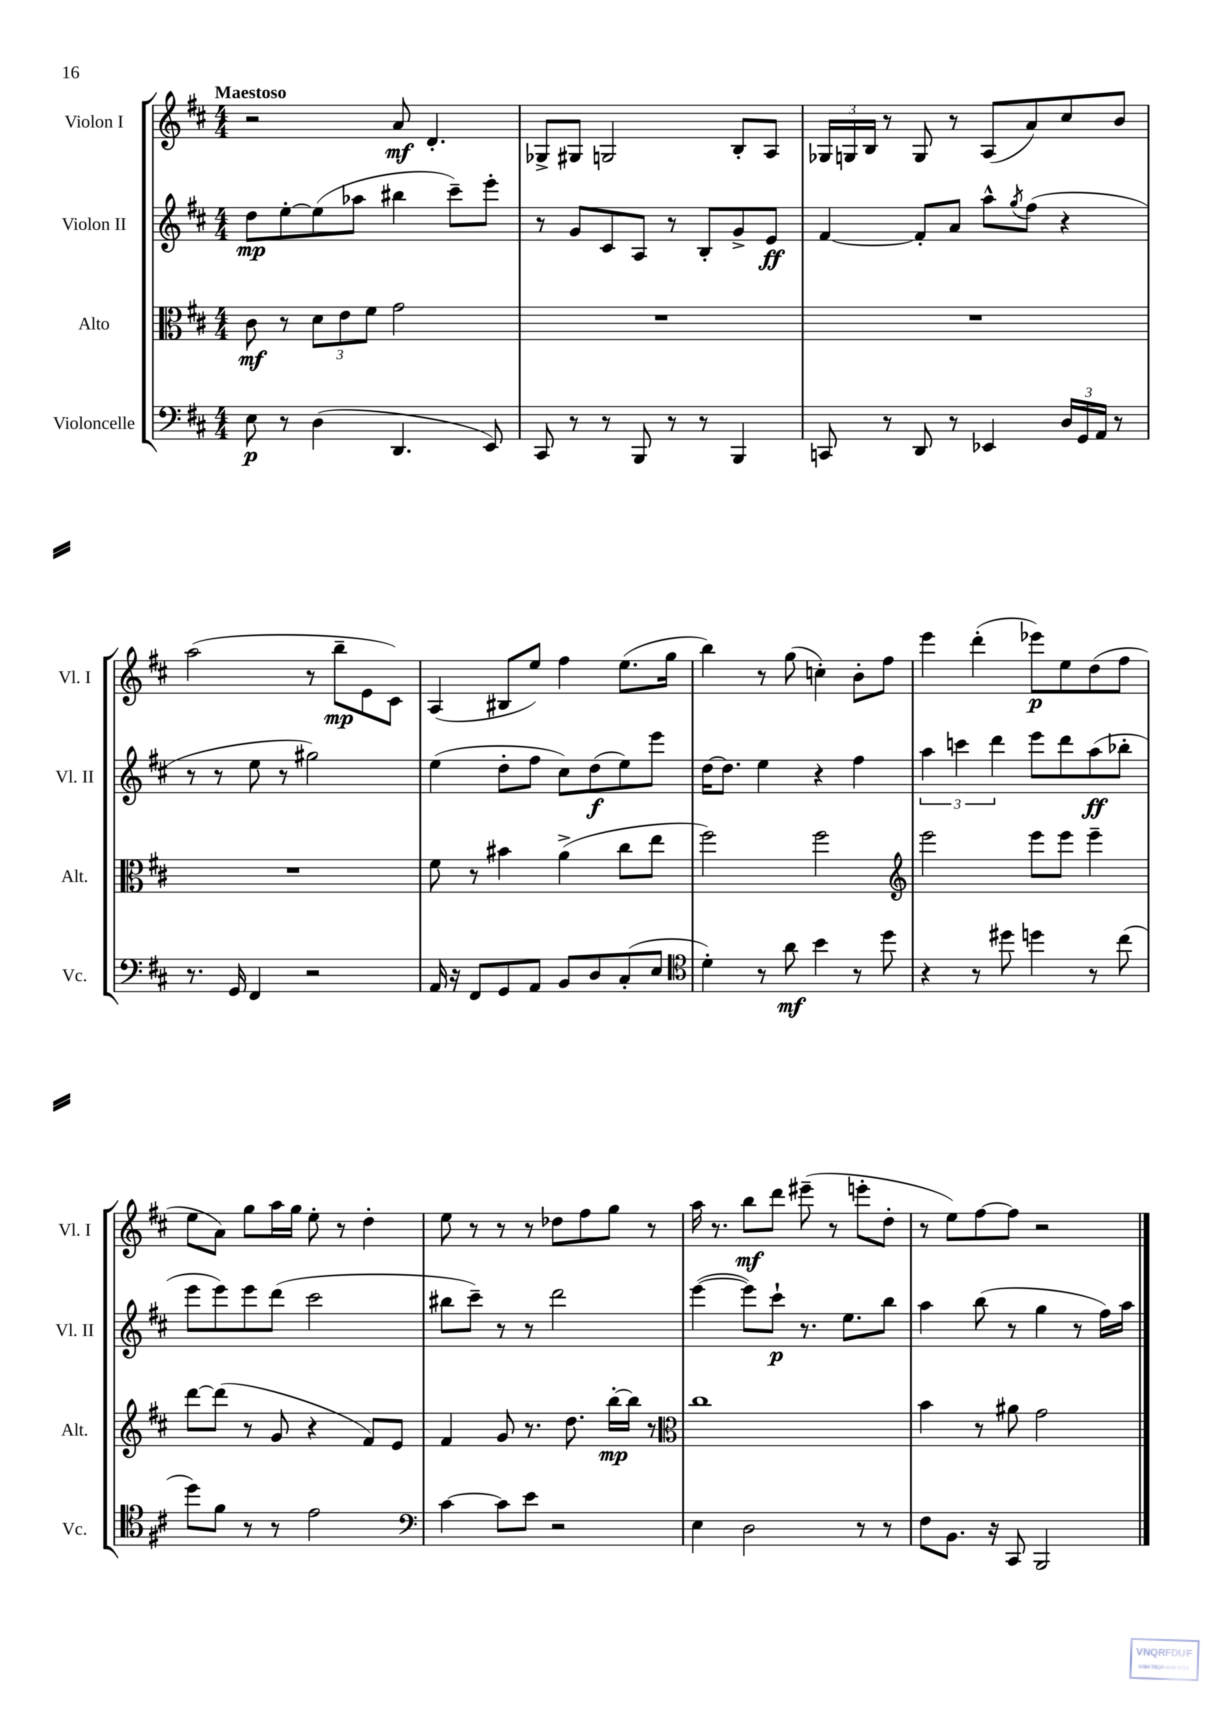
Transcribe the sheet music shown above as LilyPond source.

<<
\new StaffGroup <<
\new Staff = "s0" \with { instrumentName = "Violon I" shortInstrumentName = "Vl. I" } {
    \clef treble \key d \major \numericTimeSignature \time 4/4 \tempo "Maestoso"
    r2 a'8\mf d'4.-. |
    ges8-> gis8 g2 b8-. a8 |
    \tuplet 3/2 { ges16 g16 b16 } r8 g8 r8 a8( a'8) cis''8 b'8 |
    a''2( r8 b''8--\mp e'8 cis'8) |
    a4( bis8 e''8) fis''4 e''8.( g''16 |
    b''4) r8 g''8( c''4-.) b'8-. fis''8 |
    e'''4 d'''4-.( ees'''8\p) e''8 d''8( fis''8 |
    e''8 a'8) g''8 a''16 g''16 e''8-. r8 d''4-. |
    e''8 r8 r8 r8 des''8 fis''8 g''8 r8 |
    a''16 r8. b''8\mf d'''8 eis'''8--( r8 e'''8-. d''8-. |
    r8 e''8) fis''8~ fis''8 r2 \bar "|." |
}
\new Staff = "s1" \with { instrumentName = "Violon II" shortInstrumentName = "Vl. II" } {
    \clef treble \key d \major \numericTimeSignature \time 4/4
    d''8\mp e''8~-. e''8( aes''8 bis''4 cis'''8--) e'''8-. |
    r8 g'8 cis'8 a8 r8 b8-. g'8-> e'8\ff |
    fis'4~ fis'8-. a'8 a''8-^ \acciaccatura { g''8 } fis''8( r4 |
    r8 r8 e''8 r8 gis''2) |
    e''4( d''8-. fis''8 cis''8) d''8\f( e''8) e'''8 |
    d''16~ d''8. e''4 r4 fis''4 |
    \tuplet 3/2 { a''4 c'''4 d'''4 } e'''8 d'''8 a''8\ff( bes''8-. |
    e'''8 e'''8) e'''8 d'''8( cis'''2 |
    bis''8 cis'''8--) r8 r8 d'''2 |
    e'''4~( e'''8) cis'''8-!\p r8. e''8. b''8 |
    a''4 b''8( r8 g''4 r8 fis''16) a''16 \bar "|." |
}
\new Staff = "s2" \with { instrumentName = "Alto" shortInstrumentName = "Alt." } {
    \clef alto \key d \major \numericTimeSignature \time 4/4
    cis'8\mf r8 \tuplet 3/2 { d'8 e'8 fis'8 } g'2 |
    R1 |
    R1 |
    R1 |
    fis'8 r8 bis'4 a'4->( cis''8 e''8 |
    fis''2) fis''2 |
    \clef treble e'''2 e'''8 e'''8 e'''4-- |
    d'''8~ d'''8( r8 g'8 r4 fis'8) e'8 |
    fis'4 g'8 r8. d''8. b''16~-.\mp b''16 r8 |
    \clef alto cis''1 |
    b'4 r8 ais'8 g'2 \bar "|." |
}
\new Staff = "s3" \with { instrumentName = "Violoncelle" shortInstrumentName = "Vc." } {
    \clef bass \key d \major \numericTimeSignature \time 4/4
    e8\p r8 d4( d,4. e,8) |
    cis,8 r8 r8 b,,8 r8 r8 b,,4 |
    c,8 r8 d,8 r8 ees,4 \tuplet 3/2 { d16 g,16 a,16 } r8 |
    r8. g,16 fis,4 r2 |
    a,16 r16 fis,8 g,8 a,8 b,8 d8 cis8-.( e8 |
    \clef tenor d'4-.) r8 a'8\mf b'4 r8 d''8 |
    r4 r8 dis''8 d''4 r8 cis''8( |
    d''8) fis'8 r8 r8 e'2 |
    \clef bass cis'4~ cis'8 e'8 r2 |
    e4 d2 r8 r8 |
    fis8 b,8. r16 cis,8 b,,2 \bar "|." |
}
>>
>>
\layout { \context { \Score \remove "Bar_number_engraver" } }
